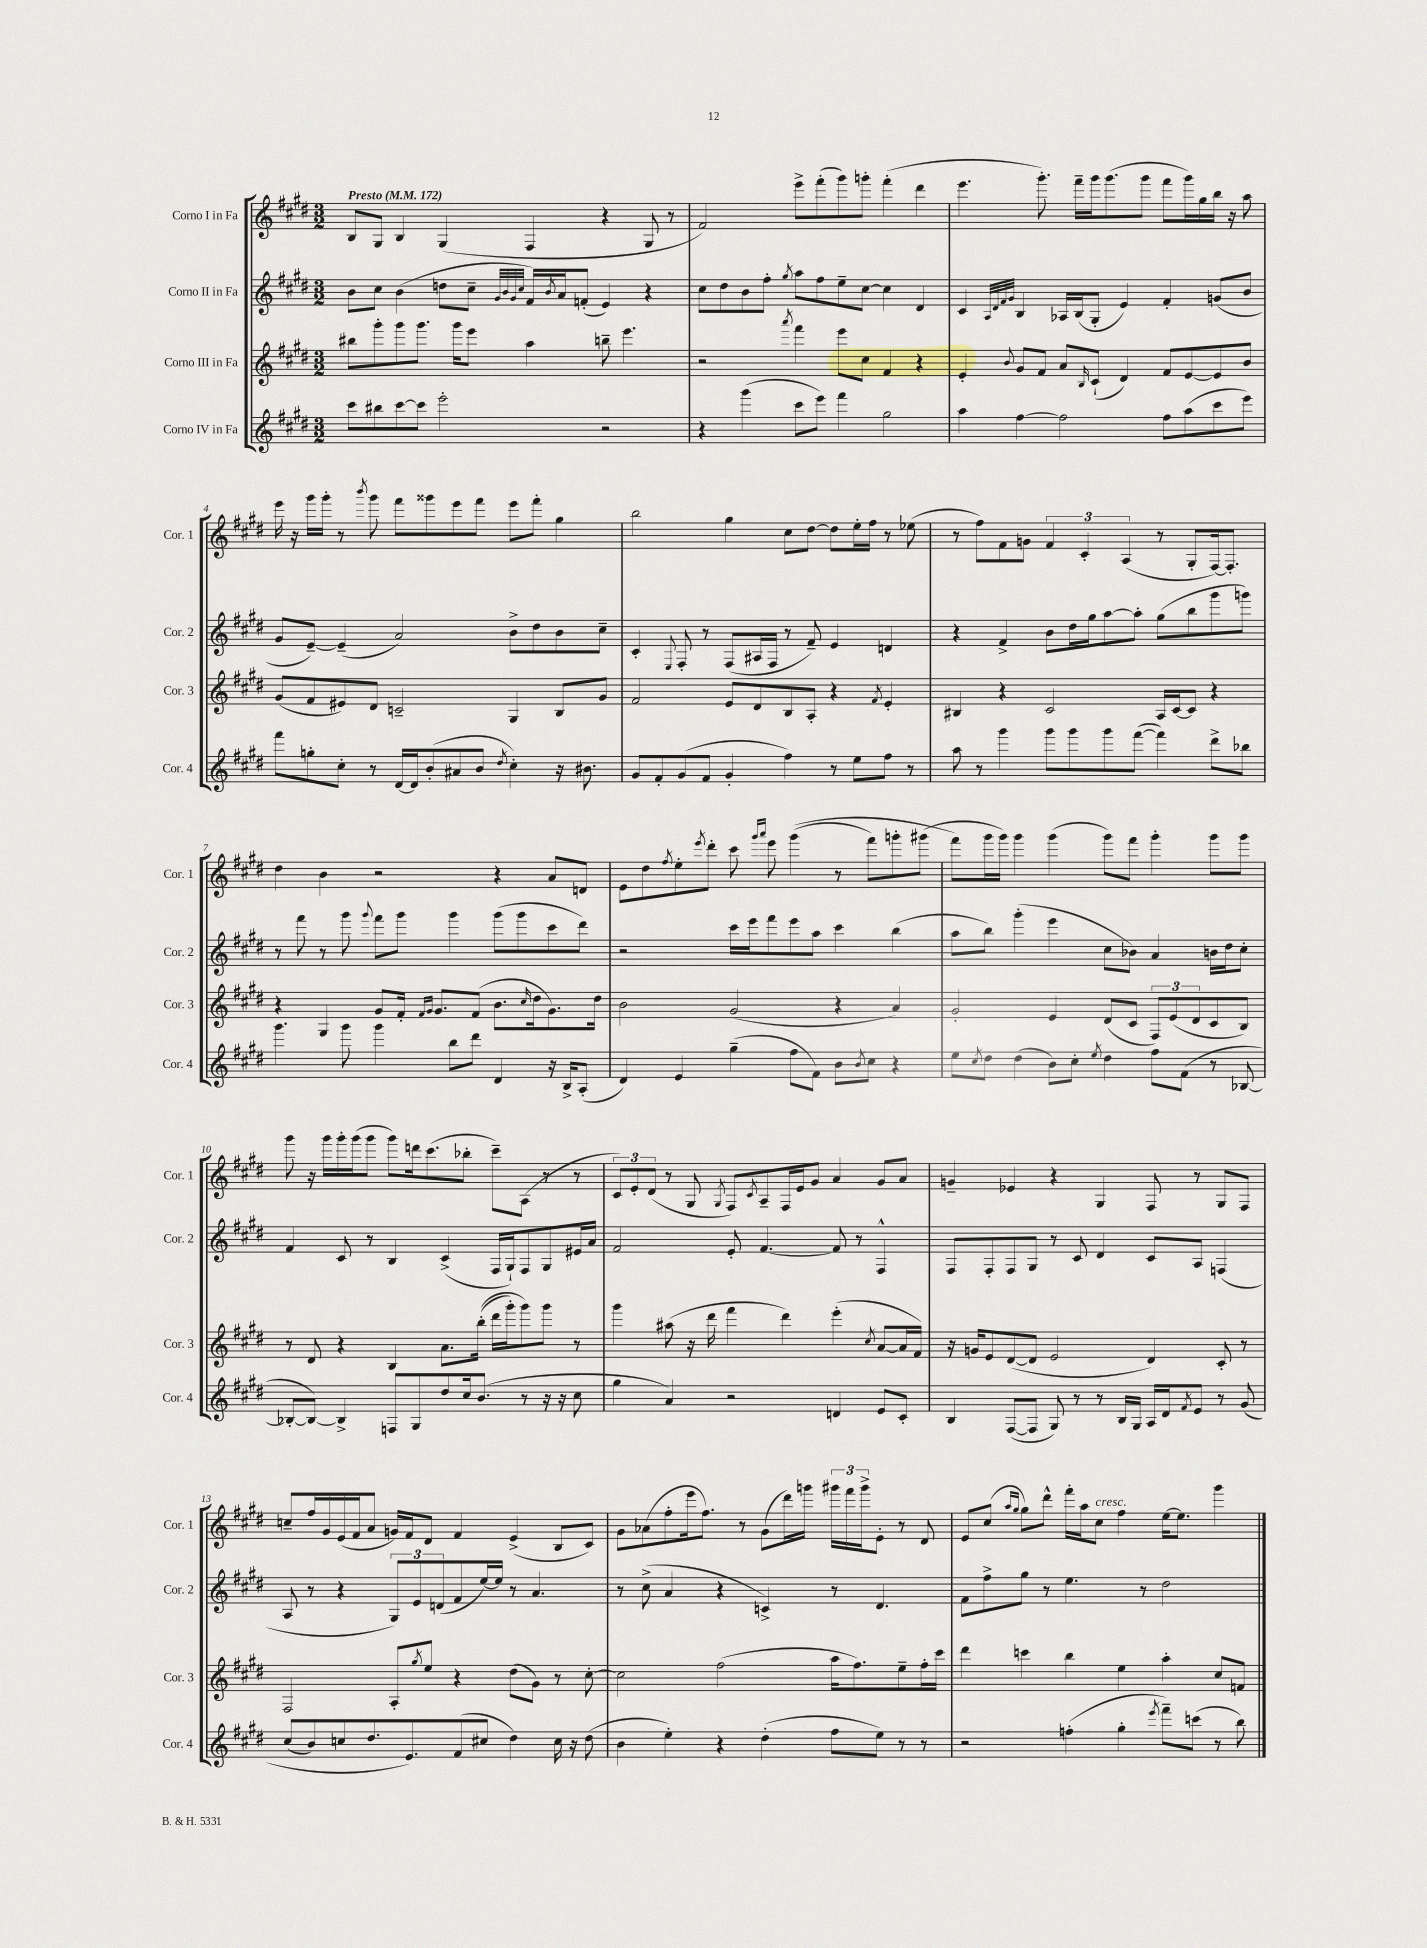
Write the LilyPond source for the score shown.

<<
\new StaffGroup <<
\new Staff = "s0" \with { instrumentName = "Corno I in Fa" shortInstrumentName = "Cor. 1" } {
    \clef treble \key e \major \numericTimeSignature \time 3/2 \tempo "Presto" 4 = 172
    b8 gis8 b4 gis4( fis4 r4 gis8 r8 |
    fis'2) e'''8-> fis'''8-.( gis'''8) g'''8-. fis'''4-.( dis'''4 |
    e'''4. gis'''8.-.) fis'''16-- gis'''16 gis'''8.( gis'''8 fis'''8 gis'''16) gis''16 b''16 r16 a''8 |
    e'''16 r16 gis'''16 gis'''16-. r8 \acciaccatura { b'''8 } gis'''8 fis'''8 gisis'''8 e'''8 fis'''8 e'''8 fis'''8-. gis''4 |
    b''2 gis''4 cis''8 dis''8~ dis''8 e''16-. fis''16 r8 ees''8( |
    r8 fis''8) fis'8 g'8 \tuplet 3/2 { fis'4 cis'4-. a4( } r8 gis8-. fis16~) fis8.-. |
    dis''4 b'4 r2 r4 a'8 d'8 |
    e'8 dis''8 \acciaccatura { fis''8 } e''8-. \acciaccatura { e'''8 } dis'''8-. cis'''8 \grace { gis'''16 a'''16 } e'''8 gis'''4(\( r8 fis'''8) g'''8-. gis'''8( |
    fis'''8\) gis'''16 gis'''16) gis'''4 gis'''4( gis'''8) fis'''8 gis'''4-. gis'''8 gis'''8 |
    gis'''8 r16 gis'''16 gis'''16-. gis'''16( gis'''8 gis'''8) d'''16 cis'''8.( bes''8-. cis'''8--) a8( r8 r8 |
    \tuplet 3/2 { cis'8) e'8-. dis'8( } r8 gis8 \acciaccatura { gis8 } fis8) \acciaccatura { cis'8 } a8-- fis16 e'16 gis'8 a'4 gis'8 a'8 |
    g'4-- ees'4 r4 gis4 fis8 r8 gis8 fis8 |
    c''8-- fis''16 gis'16 e'16( fis'16 a'8 g'16) fis'16 dis'8 fis'4 e'4->( b8 cis'8) |
    gis'8 aes'8( fis''8-. e'''16 fis''8.) r8 gis'8( dis'''16) g'''16 \tuplet 3/2 { gis'''16 fis'''16 gis'''16-> } e'8-. r8 dis'8 |
    e'8 cis''8( \grace { a''16 gis''16 } gis''8) dis'''8-^ fis'''16-. a''16 cis''8^\markup { \italic "cresc." } fis''4 e''16~ e''8. gis'''4 \bar "|." |
}
\new Staff = "s1" \with { instrumentName = "Corno II in Fa" shortInstrumentName = "Cor. 2" } {
    \clef treble \key e \major \numericTimeSignature \time 3/2
    b'8 cis''8 b'4( d''8 cis''8-- \grace { gis'32 b'32 gis'32 cis''32 } fis'16) \acciaccatura { b'8 } a'16 f'8-.( e'4) r4 |
    cis''8 dis''8 b'8 fis''8-. \acciaccatura { gis''8 } a''8 fis''8 e''8-- cis''8~ cis''4 dis'4 |
    cis'4 \grace { a32 dis'32 fis'32 gis'32 } b4 aes16 b16( gis8-. e'4) fis'4-. g'8( b'8 |
    gis'8 e'8~--) e'4--( a'2) b'8-> dis''8 b'8 cis''8-- |
    cis'4-. \appoggiatura { e8 } fis8-. r8 fis8( ais16 fis16 r8 fis'8--) e'4 d'4 |
    r4 fis'4-> b'8 dis''16 gis''16 a''8~ a''8-. gis''8( b''8 gis'''8 g'''8) |
    r8 fis'''8 r8 gis'''8 \appoggiatura { gis'''8 } fis'''8 gis'''8 gis'''4 gis'''8( gis'''8 cis'''8 dis'''8) |
    r2 cis'''16 e'''16 fis'''8 e'''8 a''8 cis'''4 b''4( |
    a''8 b''8) gis'''4-.( e'''4 cis''8 bes'8) a'4 b'16 dis''16 cis''8-. |
    fis'4 cis'8 r8 b4 cis'4->( fis16 gis16-!) fis8 gis8 eis'16 a'16 |
    fis'2 e'8-. fis'4.~ fis'8 r8 fis4-^ |
    fis8 fis8-. fis8 gis8 r8 cis'8 dis'4 cis'8 a8 f4( |
    a8 r8 r4 \tuplet 3/2 { gis8) e'8 d'8( } fis'8 e''16~) e''16 r8 a'4. |
    r8 cis''8->( a'4 r4 c'4->) r8 dis'4. |
    fis'8 fis''8-> gis''8 r8 e''4. r8 dis''2 \bar "|." |
}
\new Staff = "s2" \with { instrumentName = "Corno III in Fa" shortInstrumentName = "Cor. 3" } {
    \clef treble \key e \major \numericTimeSignature \time 3/2
    bis''8 gis'''8-. gis'''8 gis'''8. gis'''16 e'''8 a''4 b''8-- e'''4. |
    r2 \acciaccatura { a'''8 } fis'''4 e'''8 cis''8 fis'4 r4 |
    e'4-. \appoggiatura { b'8 } gis'8 fis'8 a'8 \grace { b16 } cis'8-!( dis'4) fis'8 e'8~ e'8 b'8 |
    gis'8( fis'8 eis'8) dis'8 c'2-- gis4 b8 gis'8 |
    fis'2 e'8 dis'8 b8 a8-. r4 \acciaccatura { fis'8 } e'4-. |
    bis4 r4 cis'2 a16 cis'16~ cis'8 r4 |
    r4 gis4 gis'8 fis'16-. \grace { fis'16 gis'16 } gis'8. fis'8( b'8. \grace { cis''16 } dis''16 gis'8.) dis''16 |
    b'2 gis'2( r4 a'4) |
    gis'2-. e'4 dis'8( cis'8 \tuplet 3/2 { fis8) e'8( dis'8 } cis'8 b8) |
    r8 dis'8 r4 b4 a'8. b''16-.(\( dis'''16 gis'''16-.) gis'''8\) gis'''8 r8 |
    gis'''4 ais''8( r16 dis'''16 fis'''4 dis'''4) e'''4-.( \acciaccatura { cis''8 } a'8~ a'16 fis'16) |
    r16 g'16 e'8 dis'8~( dis'8 e'2 dis'4) cis'8-. r8 |
    fis2 a8-. \acciaccatura { gis''8 } e''8 r4 dis''8( gis'8) r8 cis''8~-. |
    cis''2 fis''2( a''16 fis''8.) e''8-- fis''16-. cis'''16 |
    dis'''4 c'''4 b''4 e''4 a''4-. cis''8 f'8 \bar "|." |
}
\new Staff = "s3" \with { instrumentName = "Corno IV in Fa" shortInstrumentName = "Cor. 4" } {
    \clef treble \key e \major \numericTimeSignature \time 3/2
    cis'''8 bis''8 cis'''8~ cis'''8 e'''2-. r2 |
    r4 gis'''4( cis'''8 e'''8) fis'''4 gis''2 |
    a''4 fis''4~ fis''2 fis''8 a''8( cis'''8 e'''8) |
    fis'''8 g''8-. cis''8-. r8 dis'16~ dis'16 b'8-.( ais'8 b'8 \acciaccatura { dis''8 } cis''4-.) r16 bis'8. |
    gis'8 fis'8-. gis'8( fis'8 gis'4-. fis''4) r8 e''8 fis''8 r8 |
    a''8 r8 gis'''4 gis'''8 gis'''8 gis'''8 fis'''8~( fis'''4) dis'''8-> bes''8 |
    gis'''4. gis'''8 gis'''4 b''8 dis'''8 dis'4 r16 b16-> a8-.( |
    dis'4) e'4 gis''4--( fis''8 fis'8) b'8 \acciaccatura { b'8 } cis''8 r4 |
    e''8 \acciaccatura { cis''8 } dis''8 dis''4( b'8) cis''8-. \acciaccatura { e''8 } dis''4 fis''8 fis'8( r8 bes8~ |
    bes8~-. bes8~) bes4-> f8 gis8 dis''8 cis''16 b'8.( r8 r16 r16 cis''8 |
    gis''4 a'4) r2 d'4 e'8 cis'8-. |
    b4 fis8~( fis8 gis8) r8 r8 b16 gis16 a16 dis'16 \acciaccatura { fis'8 } e'8 r8 gis'8\( |
    cis''8( b'8) c''8 dis''8. e'8.\) fis'8( cis''8 dis''4) cis''16 r16 dis''8( |
    b'4 e''4-.) r4 dis''4-.( fis''8 e''8) r8 r8 |
    r2 f''4-.( gis''4-. \acciaccatura { e'''8 } fis'''8--) c'''8( r8 b''8) \bar "|." |
}
>>
>>
